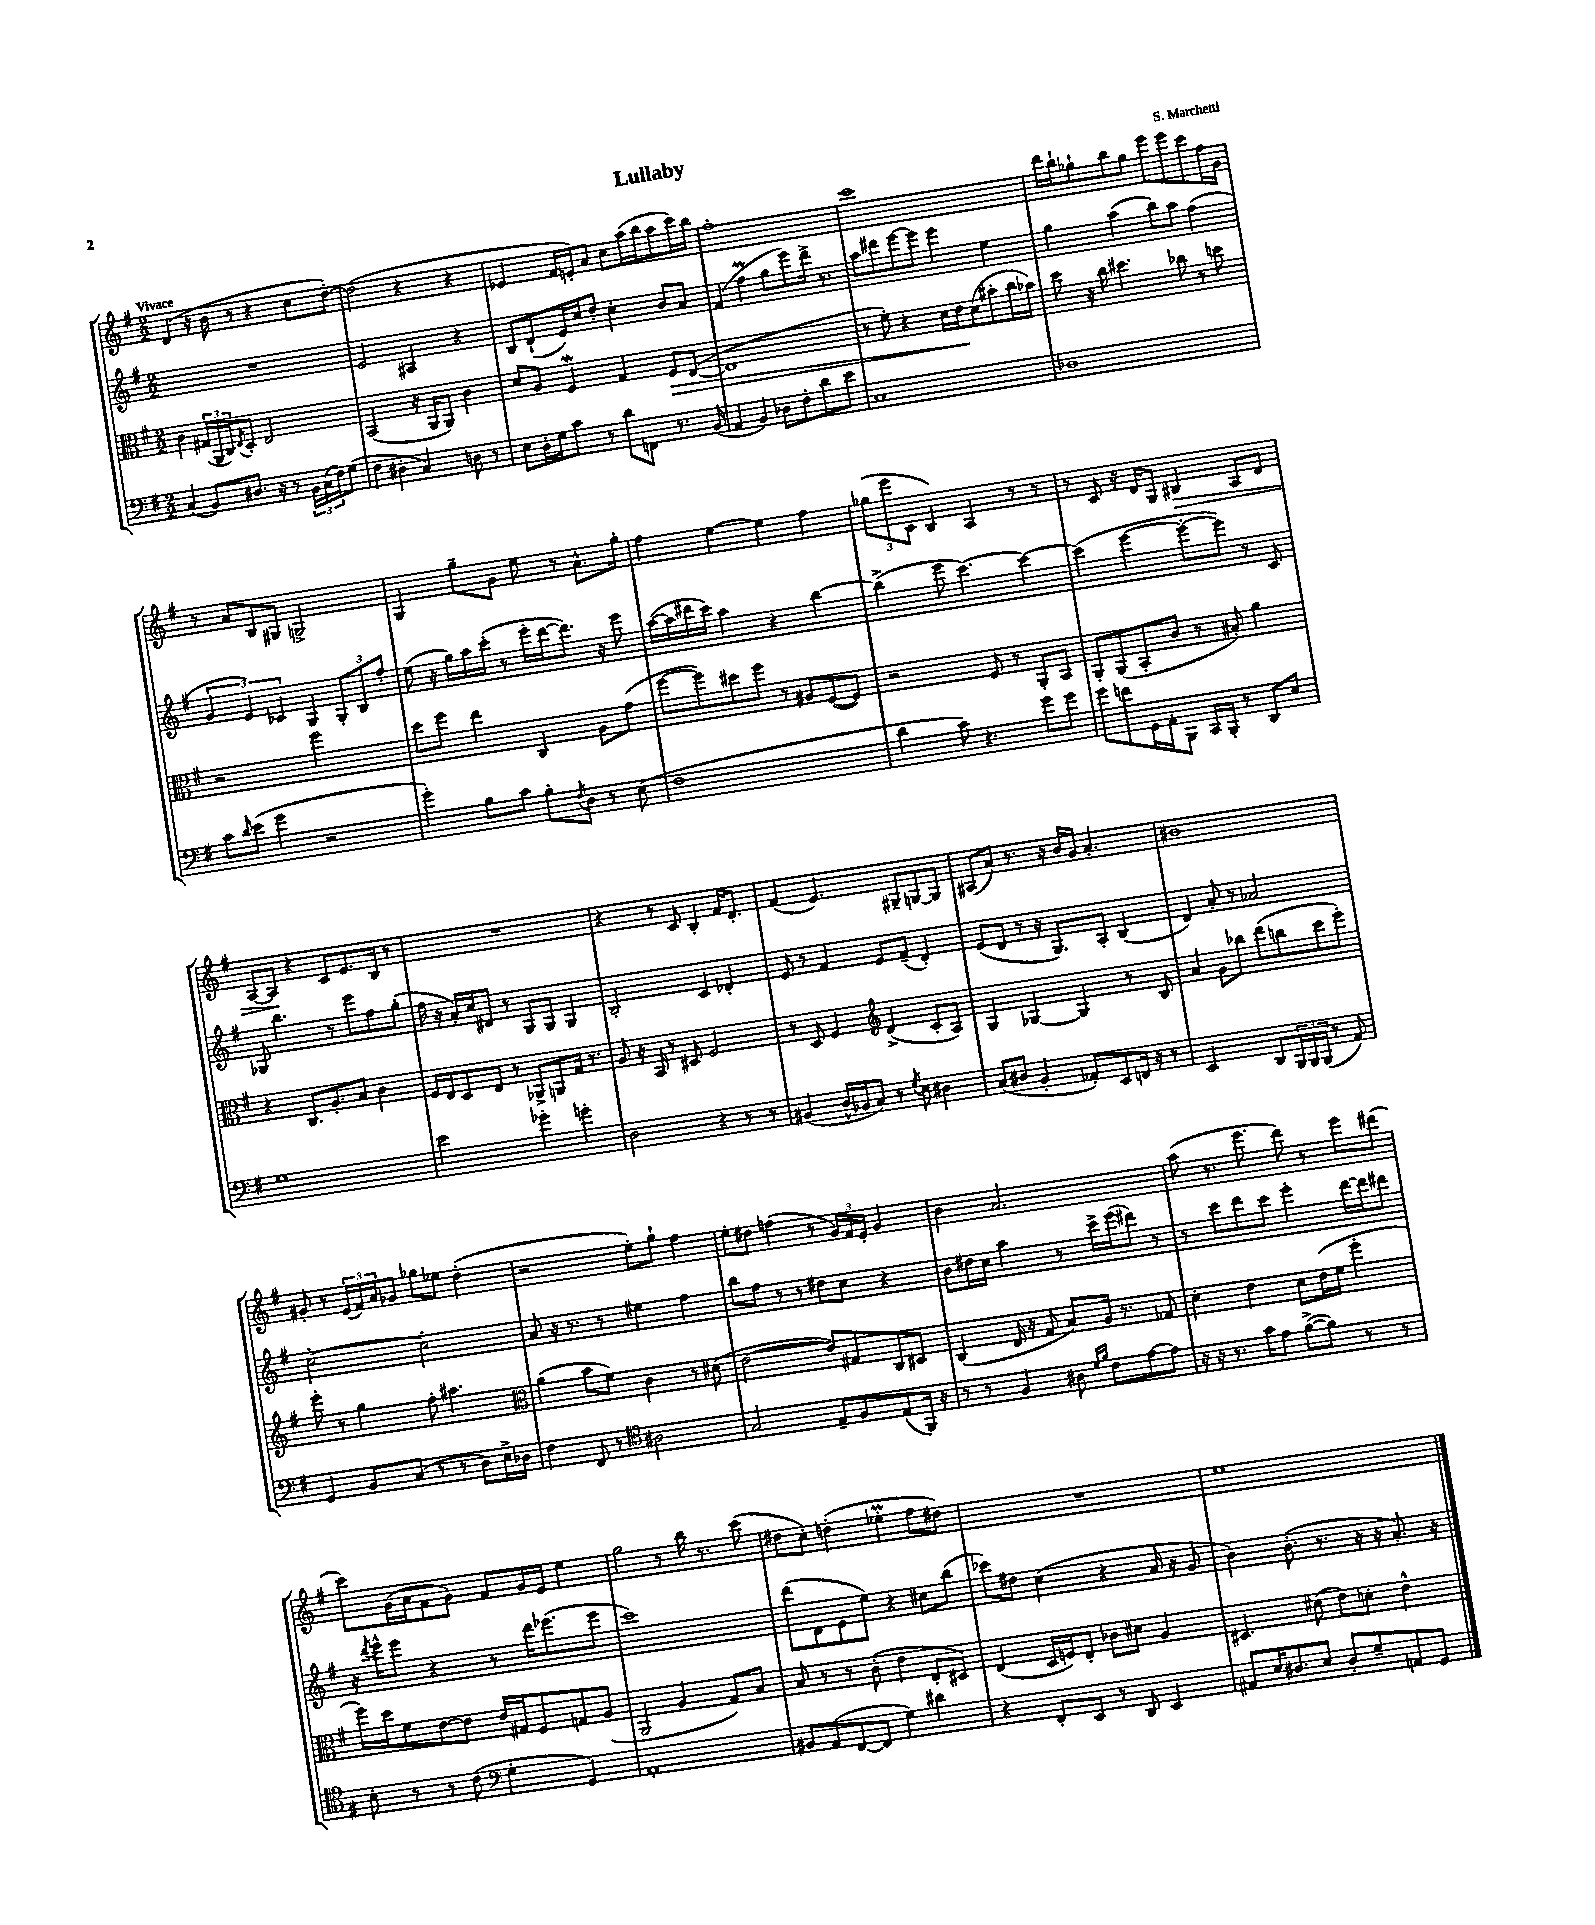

**kern	**kern	**kern	**kern
*staff4	*staff3	*staff2	*staff1
*clefF4	*clefC3	*clefG2	*clefG2
*k[f#]	*k[f#]	*k[f#]	*k[f#]
*M2/2	*M2/2	*M2/2	*M2/2
(4C/	4c\	1r	(4d/
8BB/L)	(24G#/LL	.	16r
.	24AA/	.	.
.	.	.	16b\
.	24C/J)	.	.
.	8qE/	.	.
8.D#/J	8D'/J	.	8r
.	2E/	.	4r
16r	.	.	.
8r	.	.	.
24BB\LL	.	.	8cc\L
(24C\	.	.	.
24F#\J)	.	.	.
(8G\J	.	.	[8dd'\J)
=	=	=	=
4F#\	(2BB/	2e/	(2dd\]
4D#'\	.	.	.
4C/)	16r	4A#/	4r
.	16AA/LK	.	.
.	8AA/J)	.	.
8D\	4c\	4r	4r
8r	.	.	.
=	=	=	=
8E\L	8d/L	8B/L	4e-/
16D'\L	8A/J	(8d`/	.
16G\J	.	.	.
8c\J	4F#/	16e/L)	16f#/LL
.	.	16cc/J	16e'/J)
8r	.	8dd'/J	8a/J
8d\L	4G/	4cc'\	8cc\L
8FF\J	.	.	(16aa\L
.	.	.	16bb\J
8.r	8F#/L	8b/L	8aa\
.	([8E/J	8a/J	16ccc\L)
(16BB/	.	.	16bb\JJ
=	=	=	=
4AA/	1E]	(4f#/	1ff#'
4BB/)	.	4ff#\	.
8D-\L	.	8gg\L	.
8F#'\	.	8eee\)	.
8d\	.	16ddd^\Jk	.
.	.	8.r	.
8e\J	.	.	.
=	=	=	=
1C	8r	8aa\L	1ccc
.	8f#'\)	8ddd#\	.
.	4r	[8eee\	.
.	.	8eee\]J	.
.	16d\LL	4eee\	.
.	16e\J	.	.
.	(8d\	.	.
.	8b#'\	4ee\	.
.	16cc\L	.	.
.	16b-\JJ)	.	.
=	=	=	=
1D-	8dd\	4gg\	16ddd\LL
.	.	.	16bb`\J
.	16r	.	8gg-`\
.	16cc\	.	.
.	4.dd#\	(4aa\	8bb\
.	.	.	8gg-\J
.	.	8bb\L)	8eee\L
.	8cc-\	8aa\J	8eee\
.	8r	(4ff#\	8ccc\
.	8dd\	.	16ff#\L
.	.	.	16g\JJ
=	=	=	=
8c\L	2r	6g/	8r
16qqd/	.	.	.
(8e\J	.	.	8a/L
.	.	6e/)	.
4g\	.	.	8B/
.	.	6c-/	.
.	.	.	8G#/J
2r	2ff#\	4G/	2G^/
.	.	12G'/L	.
.	.	12B/	.
.	.	12ff#'/J	.
=	=	=	=
4g'\)	8dd\L	(8ee\	4G/
.	8ff#\J	16r	.
.	.	16gg\LL)	.
8B\L	4ee\	16aa\	8gg~\L
.	.	(16ccc'\JJ	.
8c\J	.	8r	8g\J
8B'\L	4C/	16eee'\LL	8ee\
.	.	[16ddd\J	.
8qF#/	.	.	.
8D\J	.	8.ddd\]J)	8r
8r	8A\L	.	8.a^^\L
.	.	16r	.
(8E\	(8g\J	8eee\	.
.	.	.	16gg'\Jk
=	=	=	=
1F#	[8ff#\L	([16aa\LL	4ff#\
.	.	16aa\]	.
.	8ff#\])	16ddd#\	.
.	.	16ccc\JJ)	.
.	8dd#\	4aa\	[4ee\
.	8ff#\J	.	.
.	8r	4r	4ee\]
.	8A#/L	.	.
.	([8F#/	[4bb\	4ff#\
.	8F#/]J)	.	.
=	=	=	=
4d\	2r	(4bb^\]	(12gg-\L
.	.	.	12eee\
.	.	.	12c\J
8c\)	.	8eee\	4B/)
4.r	.	[4.ccc\)	.
.	8F#/	.	4A/
.	8r	.	.
8g\L	8AA'/L	4ccc\_	8r
8g\J	8BB/J	.	8r
=	=	=	=
8g\L	8AA'/L	(4ccc\]	8r
8f\	(8AA/	.	8c/
16GG\L	8BB'/	[4eee\	16r
16AA'\J	.	.	16d/LK
8BBB\J	8c/J	.	8G/J
16CC/LL	8r	8eee'\_L	4B#/
16BBB'/JJ	.	.	.
8r	8B#'/)	8eee\]J)	.
8DD/L	4a\	8r	8A/L
8E/J	.	8c/	8d/J
=	=	=	=
1G	4r	8G-/	[8A/L
.	.	4.bb\	8A/]J
.	8.C/L	.	4r
.	8.A'/	.	.
.	.	8r	8c/L
.	8B/J	8eee\L	8.e/
.	4c\	8ff#\	.
.	.	.	16B/Jk
.	.	(8gg'\J	8r
=	=	=	=
2e\	16F#/LL	16ff#\	1r
.	16E/J	16r	.
.	8D/	16a'/LL)	.
.	.	16cc/J	.
.	8E/J	8d#/J	.
.	8r	8r	.
4g-'\	8AA-^/L	8G/L	.
.	8AA/	8G/J	.
4g'\	16G/Jk	4G/	.
.	8.r	.	.
=	=	=	=
2D\	8A/	2B'/	4r
.	16r	.	.
.	16BB/	.	.
.	8r	.	8r
.	8D#/	.	8c/
4r	2F#/	4c/	4B'/
8r	.	4d-'/	16f#/LK
.	.	.	8.d'/J
8r	.	.	.
=	=	=	=
(4BB#/	8r	8e/	(4f#/
.	8D/	8r	.
16D^^/LL	4F#/	4f#/	4.e/)
16BB-/J	.	.	.
8C/J)	.	.	.
*	*clefG2	*	*
8r	(4d^/	8e/L	.
8qG/	.	.	.
8E\	.	(8f#~/J	8G#~/L
4D#\	8c'/L	4d'/)	[8G/
.	8A/J)	.	8G/]J
=	=	=	=
(8C/L	4G/	(8e/L	(8A#/L
8D#/J	.	8d/J	8a/J)
4BB'/	[4G-/	8r	8.r
.	.	16r	.
.	.	8.G/L)	16r
8AA-'/L)	4G-/]	.	16b/LL
.	.	.	16g/JJ
8EE/	.	8A'/J	4.a'/
16FF/Jk	8r	(4B/	.
16r	.	.	.
8r	8B/	.	.
=	=	=	=
2EE/	4a/	4d/)	1b#
.	8g\L	8a'/	.
.	8bb-\J	8r	.
8DD/L	(8ddd\L	2a-/	.
24BBB/L	8bb\	.	.
24BBB/	.	.	.
(24BBB/JJ	.	.	.
8r	8ccc\	.	.
8AA/)	8eee'\J)	.	.
=	=	=	=
4GG/	8eee'\	[2cc'\	8g#'/
.	8r	.	8r
8BB/L	4gg\	.	(24e/LL
.	.	.	24f#/)
.	.	.	24a/J
(8C/J	.	.	8g-/J
8r	8ff#'\	2cc'\]	8gg-\L
8r	4.aa#\	.	8ee-\J
8D\L)	.	.	(4dd'\
16E^\L	.	.	.
16D-\JJ	.	.	.
=	=	=	=
*	*clefC3	*	*
4F#\	(4a\	8a/	2r
.	.	16r	.
.	.	8.r	.
8FF#/	8b\L	.	.
8r	8f#\J)	8r	.
*clefC4	*	*	*
2A#\	4c\	4ee#\	8ee'\L)
.	.	.	8gg`\J
.	8r	4ff#\	4ff#\
.	(8d#\	.	.
=	=	=	=
2G/	[2e\	8bb\L	8ee'\L
.	.	8ff#\J	8dd#\J
.	.	8r	(4ff\
.	.	8r	.
8E~/L	8e/]L)	8dd#\L	8r
8F#/	8G#/	8cc\J	24g/LL)
.	.	.	24f#/
.	.	.	24e'/JJ
(8E/	8C/	4r	4g/
16FF#/Jk)	8D#/J	.	.
16r	.	.	.
=	=	=	=
8r	(4C/	8b\L	4b\
8r	.	16dd#\L	.
.	.	16cc\JJ	.
4F#/	16E/	4aa\	2.a/
.	16r	.	.
.	8G/	.	.
8A#\	8B/L)	8r	.
16qqd/LL	.	.	.
16qqf#/JJ	.	.	.
8c\L	16A/Jk	16ccc^\LL	.
.	8.r	(16eee\J	.
[8e\	.	8ddd#\J)	.
8e\]J	8G-/	8r	.
=	=	=	=
16r	4d'\	8r	(8aa\
16r	.	.	.
8.r	.	8ccc\L	8.r
.	4e\	8ddd\	.
16g\LK	.	.	8.eee\
8e\J	.	8ccc\J	.
([8f#^\L	8d\L	4eee'\	8ddd\)
8f#\]J)	(16e\L	.	8r
.	16f#\JJ	.	.
8r	4ff#'\	[16ddd\LL	8eee\L
.	.	16ddd\]J	.
8r	.	8ddd#\J	(8ddd#\J
=	=	=	=
8B'\	16ff#\LL)	16r	8ccc\L)
.	.	8qddd/	.
.	16dd\J	16eee^^\LK	.
8r	8f#\	8eee\J	(16g\L
.	.	.	16a\J
8r	[8e\	4r	8f#\
(8c\	8e\]J	.	8g\J)
*clefF4	*	*	*
4G'\	16e/LL	8r	8f#/L
.	16G#/J	.	.
.	8F#/	16ddd\LK	16g/L
.	.	(8.eee-\	16e/JJ
4GG/)	8G/	.	4ee\
.	(8A/J	8eee-\J	.
=	=	=	=
1AA'	2AA/	1ccc)	2gg\
.	4A/	.	8r
.	.	.	16bb\
.	.	.	8.r
.	8G/L)	.	.
.	8B/J	.	(8ccc\
=	=	=	=
8BB#/L	8B/	(8ddd\L	8dd#\L
(8AA/	8r	8d\	8cc'\J)
[8FF#/	8r	8e\	(4dd'\
8FF#/]J	(8c'\	8ee\J)	.
4G\)	4e\	4r	4ee-'\
4d#\	8E'/L	8cc#\L	8ff#\L
.	8D#/J)	(8bb\J	8dd#\J)
=	=	=	=
4r	(4E/	8ccc-\L)	1r
.	.	8dd#\J	.
8FF#'/L	16D/LL	(4cc\	.
.	16F/J)	.	.
8EE/J	8E'/J	.	.
8r	8c-\L	4r	.
8DD/	8d#\J	.	.
4EE/	4A/	16a/	.
.	.	16r	.
.	.	8g/	.
=	=	=	=
8AA#/L	4.D#/	4b\)	1ee
16E/K	.	.	.
8.D#/	.	.	.
.	.	(8.b'\	.
8E/J	(8d#\	.	.
.	.	8.r	.
8D#'/L	8e\L)	.	.
8G~/	8d'\J	16r	.
.	.	16r	.
8AA/	4e^^\	8.a'/)	.
8GG/J	.	.	.
.	.	16r	.
==	==	==	==
*-	*-	*-	*-
